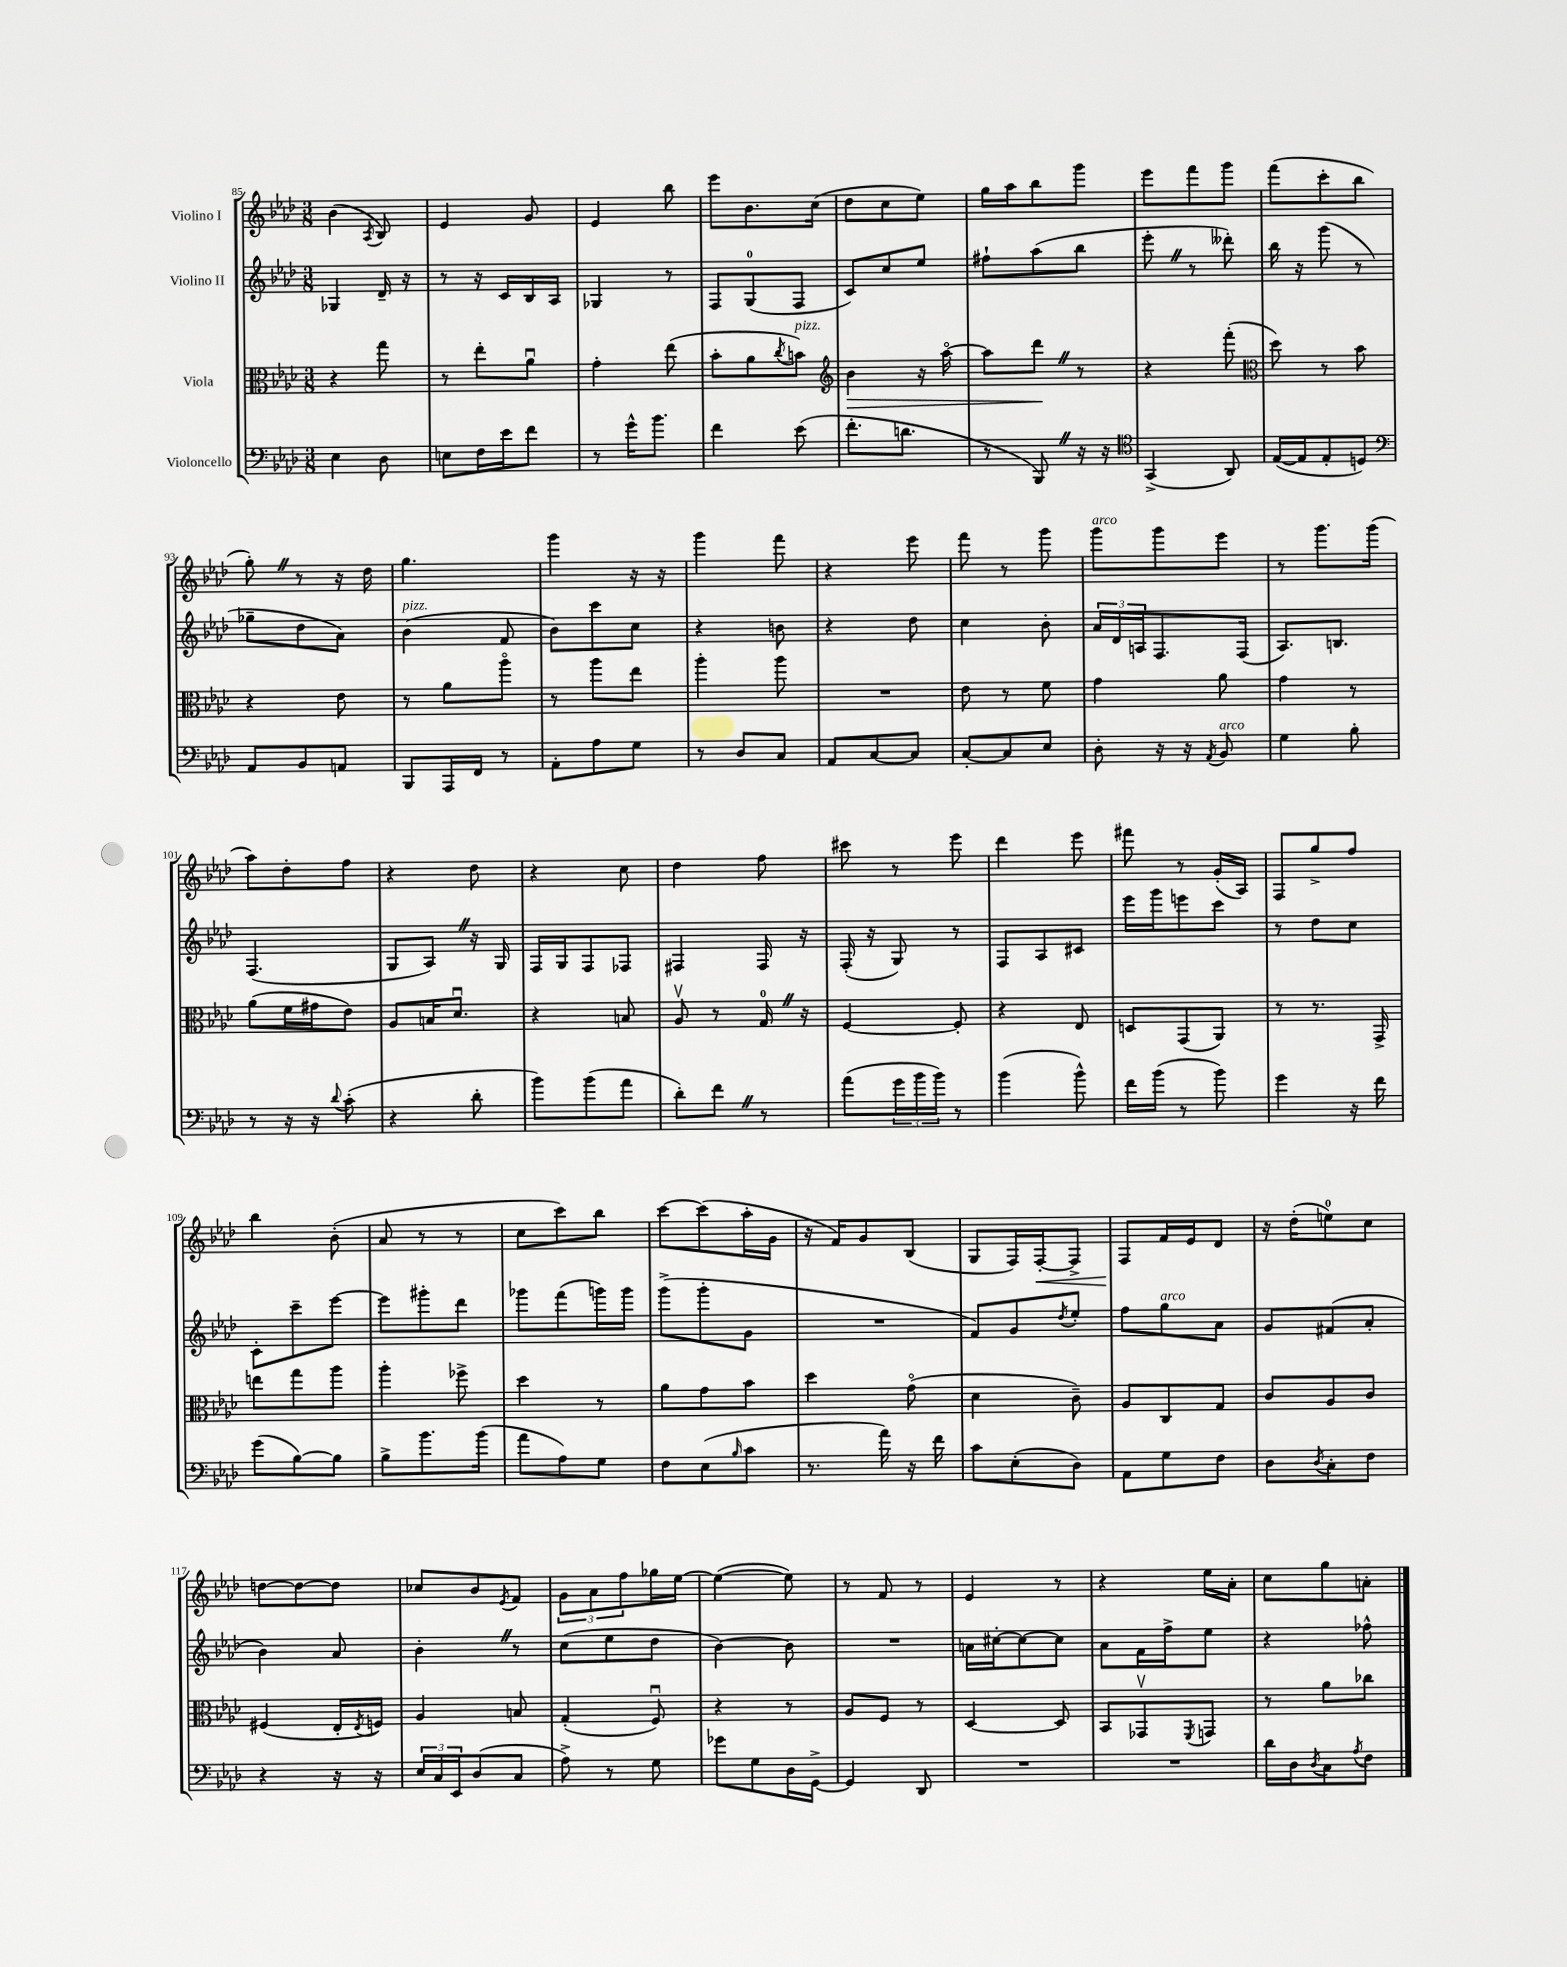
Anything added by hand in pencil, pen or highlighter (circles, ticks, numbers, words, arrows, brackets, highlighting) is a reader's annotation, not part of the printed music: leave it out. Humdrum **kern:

**kern	**kern	**kern	**kern
*staff4	*staff3	*staff2	*staff1
*clefF4	*clefC3	*clefG2	*clefG2
*k[b-e-a-d-]	*k[b-e-a-d-]	*k[b-e-a-d-]	*k[b-e-a-d-]
*M3/8	*M3/8	*M3/8	*M3/8
4E-\	4r	4G-/	(4b-\
.	.	.	8qA-/
8D-\	8gg\	16d-~/	8B-/)
.	.	16r	.
=	=	=	=
8E\L	8r	8r	4e-/
16F\L	8ee-'\L	16r	.
16e-\J	.	16c/LL	.
8f\J	8a-u\J	16B-/	8g/
.	.	16A-/JJ	.
=	=	=	=
8r	4g'\	4G-/	4e-/
16g^^\LK	.	.	.
8.b-\J	.	.	.
.	(8ee-\	8r	8bb-\
=	=	=	=
4f\	8b-'\L	8F/L	8eee-\L
.	8a-\	(8G/	8.b-\
.	8qcc/	.	.
(8e-\	8b\J)	8F/J	.
.	.	.	(16cc\Jk
=	=	=	=
*	*clefG2	*	*
8.f'\L	4b-\	8c/L)	8dd-\L
.	.	8cc/	8cc\
8.d\J	.	.	.
.	16r	8ee-/J	8ee-\J)
.	[16aa-o\	.	.
=	=	=	=
8r	8aa-\]L	8ff#`\L	16gg\LL
.	.	.	16aa-\J
8BBB-/)	8ddd-\J	(8aa-\	8bb-\
16r	8r	8bb-\J	8ggg\J
16r	.	.	.
=	=	=	=
*clefC4	*	*	*
(4GG^/	4r	8eee-'\	8eee-\L
.	.	8r	8fff\
8AA-/)	(8fff'\	8ddd--'\)	8ggg\J
=	=	=	=
*	*clefC3	*	*
([16E-/LL	8dd-\)	16bb-\	(8fff\L
16E-/]J	.	16r	.
8E-'/	8r	(8ggg\	8ccc'\
8D/J)	8b-\	8r	8bb-\J
=	=	=	=
*clefF4	*	*	*
8AA-/L	4r	8gg-~\L	8gg'\)
8BB-/	.	8dd-\	8r
8AA/J	8e-\	8a-\J)	16r
.	.	.	16dd-\
=	=	=	=
8BBB-/L	8r	(4b-\	4.gg\
16AAA-/L	8a-\L	.	.
16FF/JJ	.	.	.
8r	8aa-o\J	8f/	.
=	=	=	=
8AA-'\L	8r	8b-\L)	4ggg\
8A-\	8aa-\L	8ccc\	.
8G\J	8ee-\J	8cc\J	16r
.	.	.	16r
=	=	=	=
8r	4aa-'\	4r	4ggg\
8D-/L	.	.	.
8C/J	8aa-\	8b\	8fff\
=	=	=	=
8AA-/L	4.r	4r	4r
[8C/	.	.	.
8C/]J	.	8dd-\	8eee-\
=	=	=	=
[8C'/L	8e-\	4cc\	8fff\
8C/]	8r	.	8r
8E-/J	8f\	8b-'\	8ggg\
=	=	=	=
8D-'\	4g\	24a-/LL	8ggg\L
.	.	24d-/	.
.	.	24A/J	.
16r	.	8.F/	8ggg\
16r	.	.	.
8qAA-/	.	.	.
8BB-/	8a-\	.	8eee-\J
.	.	(16F/Jk	.
=	=	=	=
4G\	4g\	8.A-/L)	8r
.	.	.	8.ggg\L
.	.	8.B/J	.
8B-'\	8r	.	.
.	.	.	(16ggg\Jk
=	=	=	=
8r	(8a-\L	(4.F/	8aa-\L)
16r	16f\L	.	8dd-'\
16r	16g#\J	.	.
8qqd-/	.	.	.
(8c'\	8e-\J)	.	8ff\J
=	=	=	=
4r	8A-/L	8G/L	4r
.	16B/K	8A-/J)	.
.	8.d-u/J	.	.
8d-'\	.	16r	8dd-\
.	.	16G/	.
=	=	=	=
8b-\L)	4r	16F/LL	4r
.	.	16G/J	.
(8b-\	.	8F/	.
8a-\J	8B/	8F-/J	8cc\
=	=	=	=
8d-'\L)	8A-v/	4F#/	4dd-\
8f\J	8r	.	.
8r	16G/	16F#/	8ff\
.	16r	16r	.
=	=	=	=
(8a-\L	[4F/	(16F'/	8ccc#\
.	.	16r	.
24g\L	.	8G/)	8r
24b-\	.	.	.
24b-\JJ)	.	.	.
8r	8F'/]	8r	8eee-\
=	=	=	=
(4b-\	4r	8F/L	4ddd-\
.	.	8A-/	.
8b-^^\)	8E-/	8c#/J	8eee-\
=	=	=	=
16f\LL	8D/L	16eee-\LL	8fff#\
(16b-\JJ	.	16ggg\J	.
8r	(8GG/	8eee\	8r
8b-\)	8AA-/J)	8ccc\J	(16g'/LL
.	.	.	16A-/JJ)
=	=	=	=
4g\	8r	8r	8F/L
.	8.r	8dd-\L	8gg^/
16r	.	8cc\J	8ff/J
16f\	16GG^/	.	.
=	=	=	=
(8g\L	8ee\L	8c'\L	4bb-\
[8B-\)	8gg\	8ccc~\	.
8B-\]J	8aa-\J	[8eee-\J	(8b-'\
=	=	=	=
8B-^\L	4aa-'\	8eee-\]L	8a-/
8.b-\	.	8ggg#'\	8r
.	8ff-^\	8ddd-\J	8r
(16b-\Jk	.	.	.
=	=	=	=
8a-\L	4dd-\	8ggg-\L	8cc\L
8A-\)	.	(8fff\	8ccc\)
8G\J	8r	16ggg\L)	8bb-\J
.	.	16ggg\JJ	.
=	=	=	=
8F\L	8a-\L	(8ggg^\L	[8ccc\L
(8E-\	8g\	8ggg'\	(8ccc\]
16qqB-/	.	.	.
8c\J	8b-\J	8g\J	16aa-'\L
.	.	.	16g\JJ
=	=	=	=
8.r	4dd-\	4.r	16r
.	.	.	16f/LK)
.	.	.	8g/
16a-\)	.	.	.
16r	(8go\	.	(8B-/J
16f\	.	.	.
=	=	=	=
8c\L	4d-\	8f/L)	8G/L
(8E-'\	.	8g/	16F/L)
.	.	.	[16F'/J
.	.	8qdd-/	.
8D-\J)	8c~\)	8ee-'/J	8F^/]J
=	=	=	=
8AA-\L	8A-/L	8ff\L	8F/L
8G\	8C/	8gg\	16f/L
.	.	.	16e-/J
8F\J	8G/J	8a-\J	8d-/J
=	=	=	=
8D-\L	8c/L	8g/L	16r
.	.	.	(16dd-'\LK
8qD-/	.	.	.
8C'\	8A-/	(8f#/	8ee\)
8F\J	8c/J	8a-'/J	8cc\J
=	=	=	=
4r	(4F#/	4b-\)	[8dd\L
.	.	.	8dd\_
16r	16E-'/LL	8a-/	8dd\]J
.	8qE-/	.	.
16r	16F/JJ)	.	.
=	=	=	=
24E-/LL	4A-/	4b-'\	8cc-/L
24C/	.	.	.
24EE-/J	.	.	.
(8D-/	.	.	8b-/
.	.	.	8qe-/
8C/J	8B/	8r	8f/J
=	=	=	=
8A-^\)	(4G'/	(8cc\L	12g\L
.	.	.	12a-\
8r	.	8ee-\	.
.	.	.	12ff\
8G\	8Fu/)	8dd-\J	16gg-\L
.	.	.	[16ee-\JJ
=	=	=	=
8g-\L	4r	[4b-\)	(4ee-\_
8G\	.	.	.
16D-\L	8r	8b-\]	8ee-\])
[16GG^\JJ	.	.	.
=	=	=	=
4GG/]	8A-/L	4.r	8r
.	8F/J	.	8f/
8DD-/	8r	.	8r
=	=	=	=
4.r	[4D-/	16a\LL	4e-/
.	.	[16cc#'\J	.
.	.	8cc#\_	.
.	8D-/]	8cc#\]J	8r
=	=	=	=
4.r	8BB-/L	8a-\L	4r
.	8GG-v/	16f\L	.
.	.	16ff^\J	.
.	8qFF/	.	.
.	8GG/J	8ee-\J	16ee-\LL
.	.	.	16a-'\JJ
=	=	=	=
16d-\LL	8r	4r	8cc\L
16D-\J	.	.	.
8qD-/	.	.	.
8C\	8a-\L	.	8gg\
8qA-/	.	.	.
8F\J	8cc-\J	8ff-^^\	8a'\J
==	==	==	==
*-	*-	*-	*-
